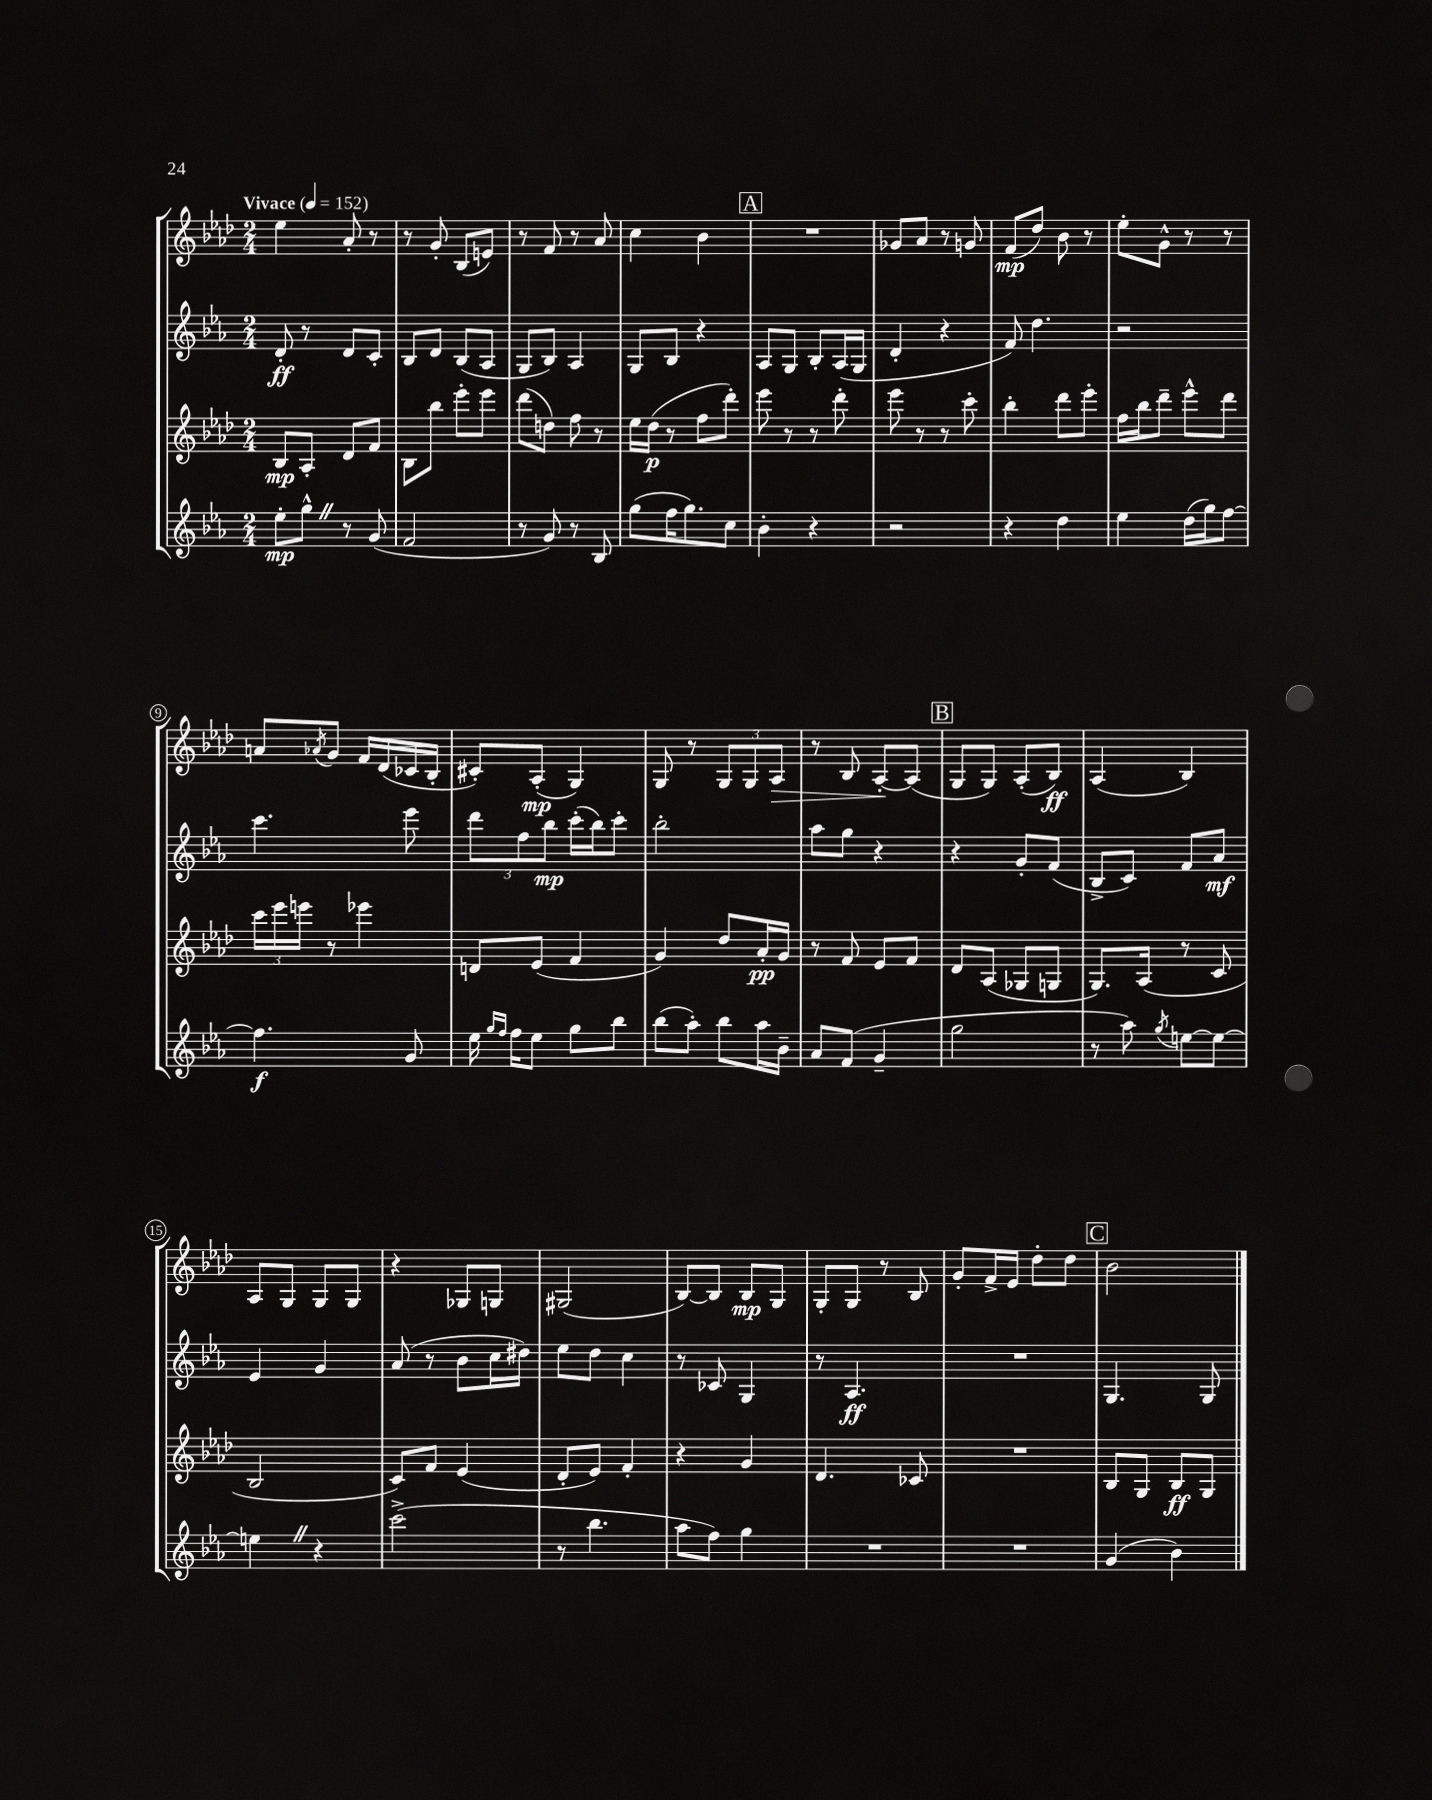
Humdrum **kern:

**kern	**kern	**kern	**kern
*staff4	*staff3	*staff2	*staff1
*clefG2	*clefG2	*clefG2	*clefG2
*k[b-e-a-]	*k[b-e-a-d-]	*k[b-e-a-]	*k[b-e-a-d-]
*M2/4	*M2/4	*M2/4	*M2/4
*MM152	*MM152	*MM152	*MM152
8ee-'\L	8B-/L	8d'/	4ee-\
8gg^^\J	8A-'/J	8r	.
8r	8d-/L	8d/L	8a-'/
(8g/	8f/J	8c'/J	8r
=	=	=	=
2f/	8B-\L	8B-/L	8r
.	8bb-\J	8d/J	8g'/
.	8eee-'\L	(8B-/L	(8B-/L
.	8eee-\J	8A-/J	8e/J)
=	=	=	=
8r	(8ddd-\L	8G/L	8r
8g/)	8dd\J)	8B-/J)	8f/
8r	8ff\	4A-/	8r
8B-/	8r	.	8a-/
=	=	=	=
(8gg\L	16ee-\LL	8G/L	4cc\
.	(16dd-\JJ	.	.
16ff\K	8r	8B-/J	.
8.gg\)	.	.	.
.	8ff\L	4r	4b-\
8cc\J	8ddd-'\J)	.	.
=	=	=	=
4b-'\	8eee-\	8A-/L	2r
.	8r	8G/J	.
4r	8r	8B-'/L	.
.	8ddd-'\	(16A-/L	.
.	.	16G/JJ	.
=	=	=	=
2r	8eee-\	4d'/	8g-/L
.	8r	.	8a-/J
.	8r	4r	8r
.	8ccc'\	.	8g/
=	=	=	=
4r	4bb-'\	8f/)	(8f/L
.	.	4.dd\	8dd-/J)
4dd\	8ddd-\L	.	8b-\
.	8eee-'\J	.	8r
=	=	=	=
4ee-\	16ff\LL	2r	8ee-'\L
.	16bb-\J	.	.
.	8ddd-~\J	.	8g^^\J
(16dd\LL	8eee-^^\L	.	8r
16gg\J)	.	.	.
[8ff\J	8ddd-\J	.	8r
=	=	=	=
4.ff\]	24ccc\LL	4.ccc\	8a/L
.	24eee-\	.	.
.	24eee\JJ	.	.
.	.	.	8qa-/
.	8r	.	8g/J
.	4eee-\	.	16f/LL
.	.	.	(16d-/
8g/	.	8eee-\	16c-/
.	.	.	16B-'/JJ
=	=	=	=
16ee-\	8d/L	12ddd\L	8c#'/L)
16qqgg/LL	.	.	.
16qqff/JJ	.	.	.
16ff\LK	.	.	.
.	.	12ff\	.
8ee-\J	(8e-/J	.	(8A-'/J
.	.	12bb-\J	.
8gg\L	4f/	(16ccc'\LL	4G/)
.	.	16bb-\J)	.
8bb-\J	.	8ccc'\J	.
=	=	=	=
(8bb-\L	4g/)	2bb-'\	8G/
8aa-'\J)	.	.	8r
8bb-\L	8dd-/L	.	12G/L
.	.	.	12G/
16aa-\L	16a-'/L	.	.
.	.	.	12A-/J
16b-~\JJ	16g/JJ	.	.
=	=	=	=
8a-/L	8r	8aa-\L	8r
(8f/J	8f/	8gg\J	8B-/
4g~/	8e-/L	4r	[8A-'/L
.	8f/J	.	(8A-/]J
=	=	=	=
2gg\	8d-/L	4r	8G/L
.	(8A-/J	.	8G/J)
.	8G-/L	8g'/L	(8A-'/L
.	8G/J	(8f/J	8B-/J)
=	=	=	=
8r	8.G/L)	8B-^/L	(4A-/
8aa-\)	.	8c/J)	.
.	(16A-/Jk	.	.
8qgg/	.	.	.
[8ee\L	8r	8f/L	4B-/)
8ee\_J	8c/	8a-/J	.
=	=	=	=
4ee\]	2B-/	4e-/	8A-/L
.	.	.	8G/J
4r	.	4g/	8G/L
.	.	.	8G/J
=	=	=	=
(2ccc^\	8c/L)	(8a-/	4r
.	8f/J	8r	.
.	(4e-/	8b-\L	8G-/L
.	.	16cc\L	8G/J
.	.	16dd#\JJ)	.
=	=	=	=
8r	8d-'/L	8ee-\L	(2G#/
4.bb-\	8e-/J)	8dd\J	.
.	4f'/	4cc\	.
=	=	=	=
8aa-\L	4r	8r	[8B-/L)
8ff\J)	.	8c-/	8B-/]J
4gg\	4g/	4G/	8B-/L
.	.	.	8G/J
=	=	=	=
2r	4.d-/	8r	8G'/L
.	.	4.A-/	8G/J
.	.	.	8r
.	8c-/	.	8B-/
=	=	=	=
2r	2r	2r	8g'/L
.	.	.	16f^/L
.	.	.	16e-/JJ
.	.	.	8dd-'\L
.	.	.	8dd-\J
=	=	=	=
(4g/	8B-/L	4.G/	2b-\
.	8G/J	.	.
4b-\)	8B-/L	.	.
.	8G/J	8G/	.
==	==	==	==
*-	*-	*-	*-
